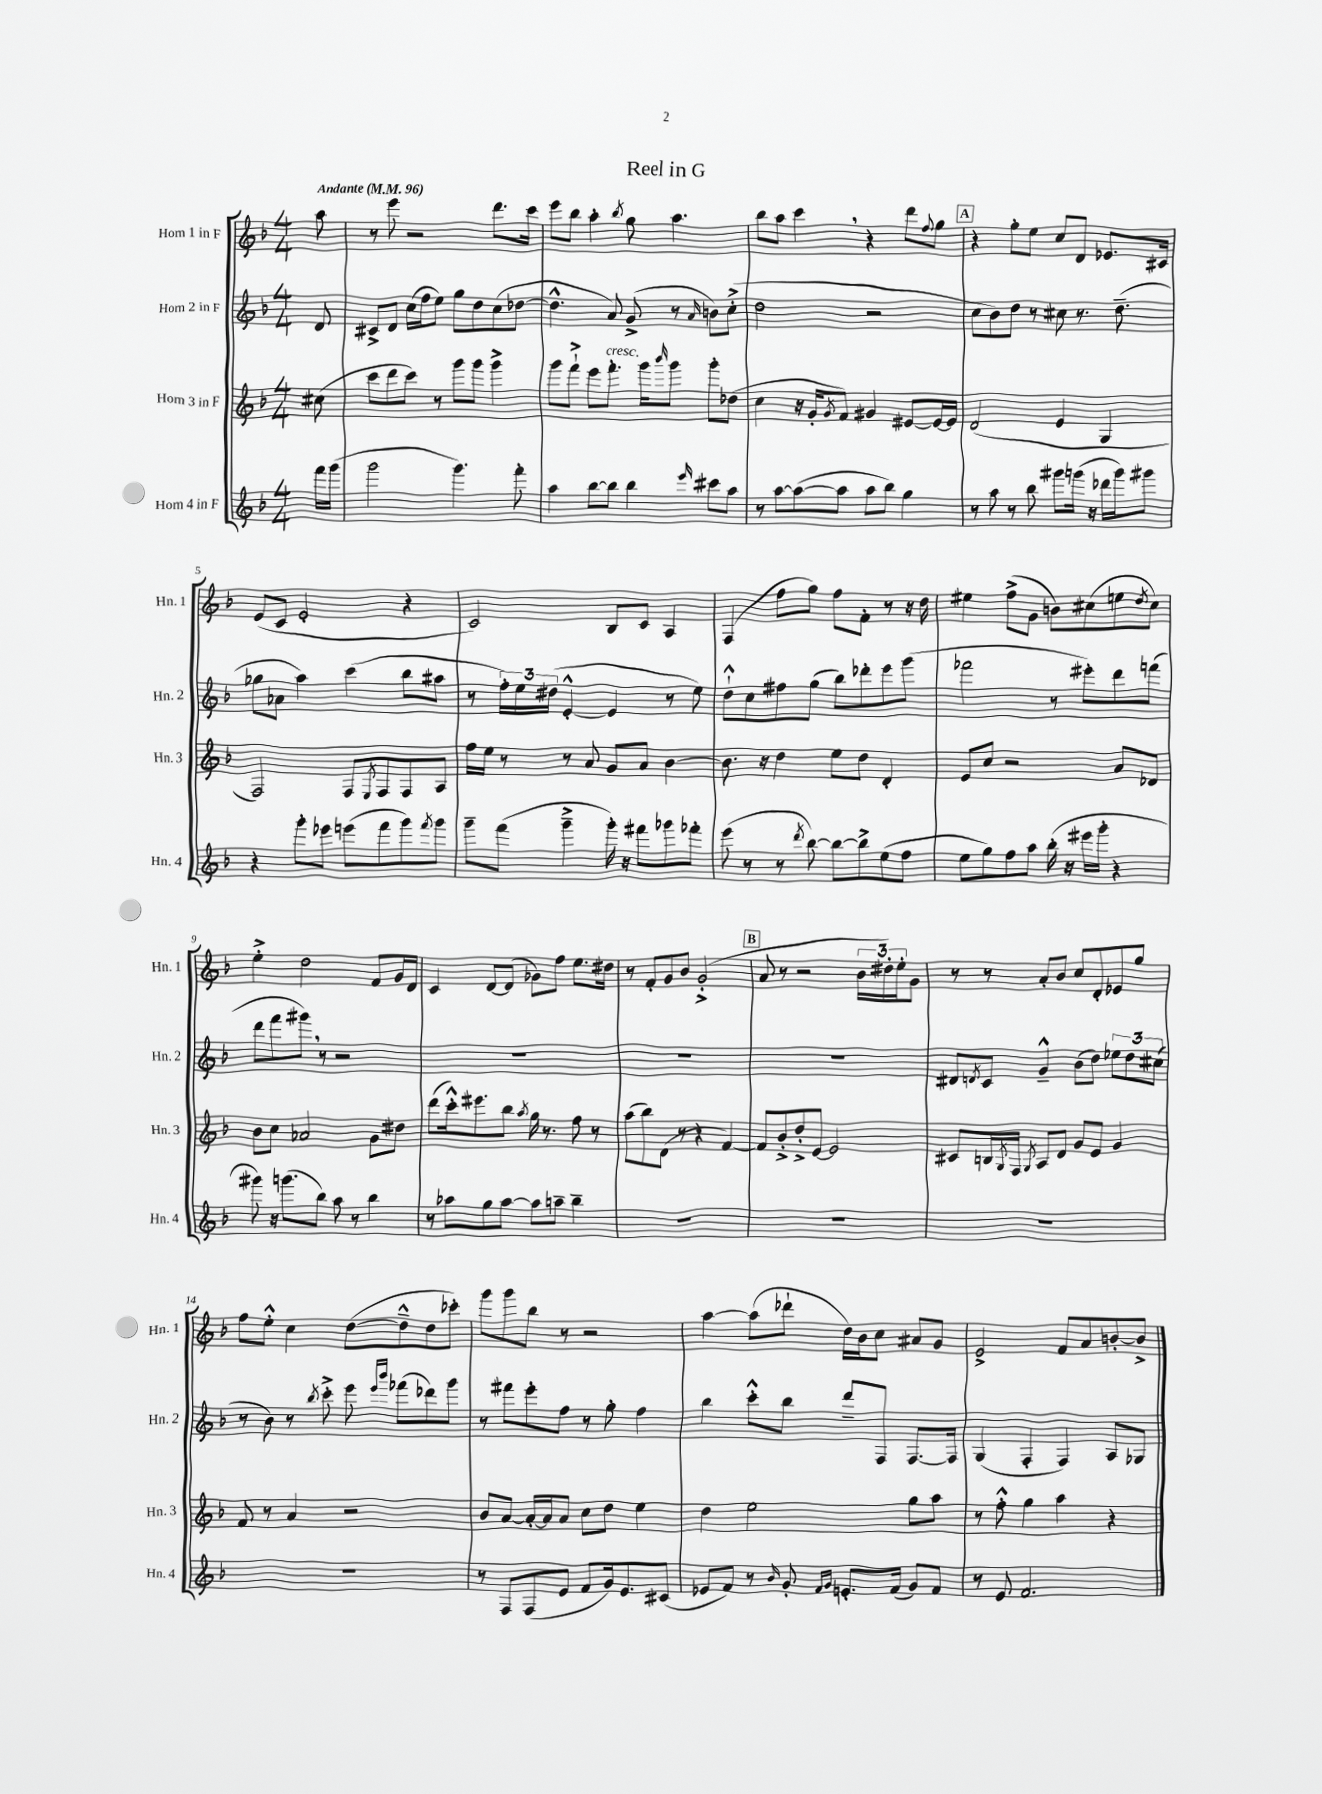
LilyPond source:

\header { title = "Reel in G" }
<<
\new StaffGroup <<
\new Staff = "s0" \with { instrumentName = "Horn 1 in F" shortInstrumentName = "Hn. 1" } {
    \clef treble \key f \major \numericTimeSignature \time 4/4 \partial 8 \tempo "Andante" 4 = 96
    a''8 |
    r8 e'''8 r2 d'''8. c'''16 |
    e'''8 bes''8 a''4-. \acciaccatura { bes''8 } g''8 a''4. |
    bes''8 a''8 c'''4 \breathe r4 d'''8 \appoggiatura { f''8 } g''8 |
    \mark \markup { \box "A" } r4 g''8-. e''8 c''8 d'8 ees'8. cis'16 |
    e'8( c'8 e'2-. r4 |
    c'2) bes8 c'8 a4 |
    f4( f''8 g''8) f''8 f'8-. r8 r16 d''16 |
    eis''4 f''8->( g'8 b'8) cis''8( e''8 \acciaccatura { d''8 } cis''8) |
    e''4-.-> d''2 f'8 g'16 d'16 |
    c'4 d'8~ d'8( ges'8) f''8 e''8. dis''16 |
    r8 f'8-. g'8 bes'8 g'2-.->( |
    \mark \markup { \box "B" } a'8 r8 r2 \tuplet 3/2 { bes'16 dis''16-.) e''16-. } g'8 |
    r8 r8 a'8-. bes'8 c''8 d'8-. ees'8 g''8 |
    f''8 e''8-.-^ c''4 d''8~( d''8---^ d''8 ces'''8-.) |
    g'''8 g'''8 bes''8 r8 r2 |
    a''4~ a''8( des'''8-! d''16) bes'16 c''8 ais'8 g'8 |
    e'2-> f'8 a'8 b'8~-. b'8-> \bar "|." |
}
\new Staff = "s1" \with { instrumentName = "Horn 2 in F" shortInstrumentName = "Hn. 2" } {
    \clef treble \key f \major \numericTimeSignature \time 4/4 \partial 8
    d'8 |
    cis'8-> d'8 c''16( f''16 e''8) g''8 d''8 c''8( des''8~ |
    des''4.-^ a'8) g'8->( r8 \grace { a'16 } b'8) c''8-.->( |
    d''2 r2 |
    \mark \markup { \box "A" } c''8 bes'8) d''8 r8 cis''8 r8. d''8.--( |
    ges''8 aes'8 a''4) c'''4( bes''8 ais''8 |
    r8 \tuplet 3/2 { f''16-.) e''16 dis''16( } e'4~-.-^ e'4 r8 e''8) |
    d''8-!-^ c''8 fis''8 g''8( bes''8) des'''8-. e'''8 g'''8( |
    fes'''2 r8 eis'''8-.) d'''8 f'''8( |
    d'''8 f'''8 gis'''8) \breathe r8 r2 |
    R1 |
    R1 |
    \mark \markup { \box "B" } R1 |
    dis'8 \acciaccatura { d'8 } c'8 g'4---^ bes'8( d''8) \tuplet 3/2 { ees''8 d''8 cis''8( } |
    r8 bes'8) r8 \acciaccatura { bes''8 } c'''8-.-> e'''8 \grace { e'''16 bes'''16 } fes'''8( des'''8) g'''8 |
    r8 fis'''8 e'''8-. f''8 r8 g''8-. f''4 |
    bes''4 c'''8-.-^ bes''8 d'''8-- f8 f8.~ f16 |
    g4( f4-. f4) a8 ges8 \bar "|." |
}
\new Staff = "s2" \with { instrumentName = "Horn 3 in F" shortInstrumentName = "Hn. 3" } {
    \clef treble \key f \major \numericTimeSignature \time 4/4 \partial 8
    cis''8( |
    c'''8 d'''8 c'''8) r8 g'''8 g'''8 g'''4-> |
    g'''8 f'''8-!-> e'''8 f'''8.-.^\markup { \italic "cresc." } g'''16 \grace { bes'''16 } g'''8 g'''8-. des''8( |
    c''4 r16 g'16-. \acciaccatura { g'8 } f'8) gis'4 eis'8~ eis'16~ eis'16 |
    \mark \markup { \box "A" } d'2( e'4 g4 |
    f2) f8 \acciaccatura { e8 } f8 f8 a8 |
    f''16 e''16 r8 r8 a'8 g'8 a'8 bes'4~ |
    bes'8. r16 d''4 e''8 d''8 d'4-. |
    e'8 c''8 r2 a'8 des'8 |
    bes'8 c''8 aes'2 g'8 dis''8 |
    d'''8( c'''16-.-^) eis'''8. bes''8 \acciaccatura { a''8 } g''16 r8. f''8 r8 |
    a''8( bes''8) d'8( r8 r4 f'4~) |
    \mark \markup { \box "B" } f'8 bes'8-.-> d''8-.-> e'8~ e'2 |
    cis'8 b16 \acciaccatura { g8 } f16 \acciaccatura { g8 } a8 d'8 g'8 e'8 g'4 |
    f'8 r8 a'4 r2 |
    bes'8 a'8~ a'16~-. a'16 a'8 c''8 d''8 e''4 |
    d''4 e''2 g''8 a''8 |
    r8 f''8-.-^ g''4 a''4 r4 \bar "|." |
}
\new Staff = "s3" \with { instrumentName = "Horn 4 in F" shortInstrumentName = "Hn. 4" } {
    \clef treble \key f \major \numericTimeSignature \time 4/4 \partial 8
    f'''16 g'''16( |
    g'''2 g'''4.) f'''8-. |
    a''4 bes''8~ bes''8 bes''4 \grace { e'''16 } cis'''8 a''8 |
    r8 a''8~ a''8~( a''8 a''8 bes''8) g''4 |
    \mark \markup { \box "A" } r8 a''8 r8 bes''8 gis'''8 g'''16( r16 des'''16 g'''16) gis'''8 |
    r4 g'''8-. ees'''8 e'''8( f'''8 g'''8) \acciaccatura { f'''8 } g'''8 |
    g'''8-- f'''8( g'''4---> g'''16-.) r16 fis'''8 ges'''8 fes'''8-. |
    e'''8( r8 r8 \acciaccatura { d'''8 } bes''8~) bes''8~ bes''8-> e''8( f''8 |
    e''8 g''8) f''8 a''8 bes''16-.( r16 eis'''16 g'''16-. r4 |
    gis'''8) r16 g'''8.( bes''8) a''8 r8 bes''4 |
    r8 aes''8 g''8 aes''8~ aes''8 a''8-- bes''4-- |
    R1 |
    \mark \markup { \box "B" } R1 |
    R1 |
    R1 |
    r8 f8 f8( e'8 f'8 g'16) e'8. cis'8( |
    ees'8 f'8) r8 \grace { bes'16 } g'8-. \grace { f'16 g'16 } e'8.-. f'16( g'8) f'8 |
    r8 e'8 f'2. \bar "|." |
}
>>
>>
